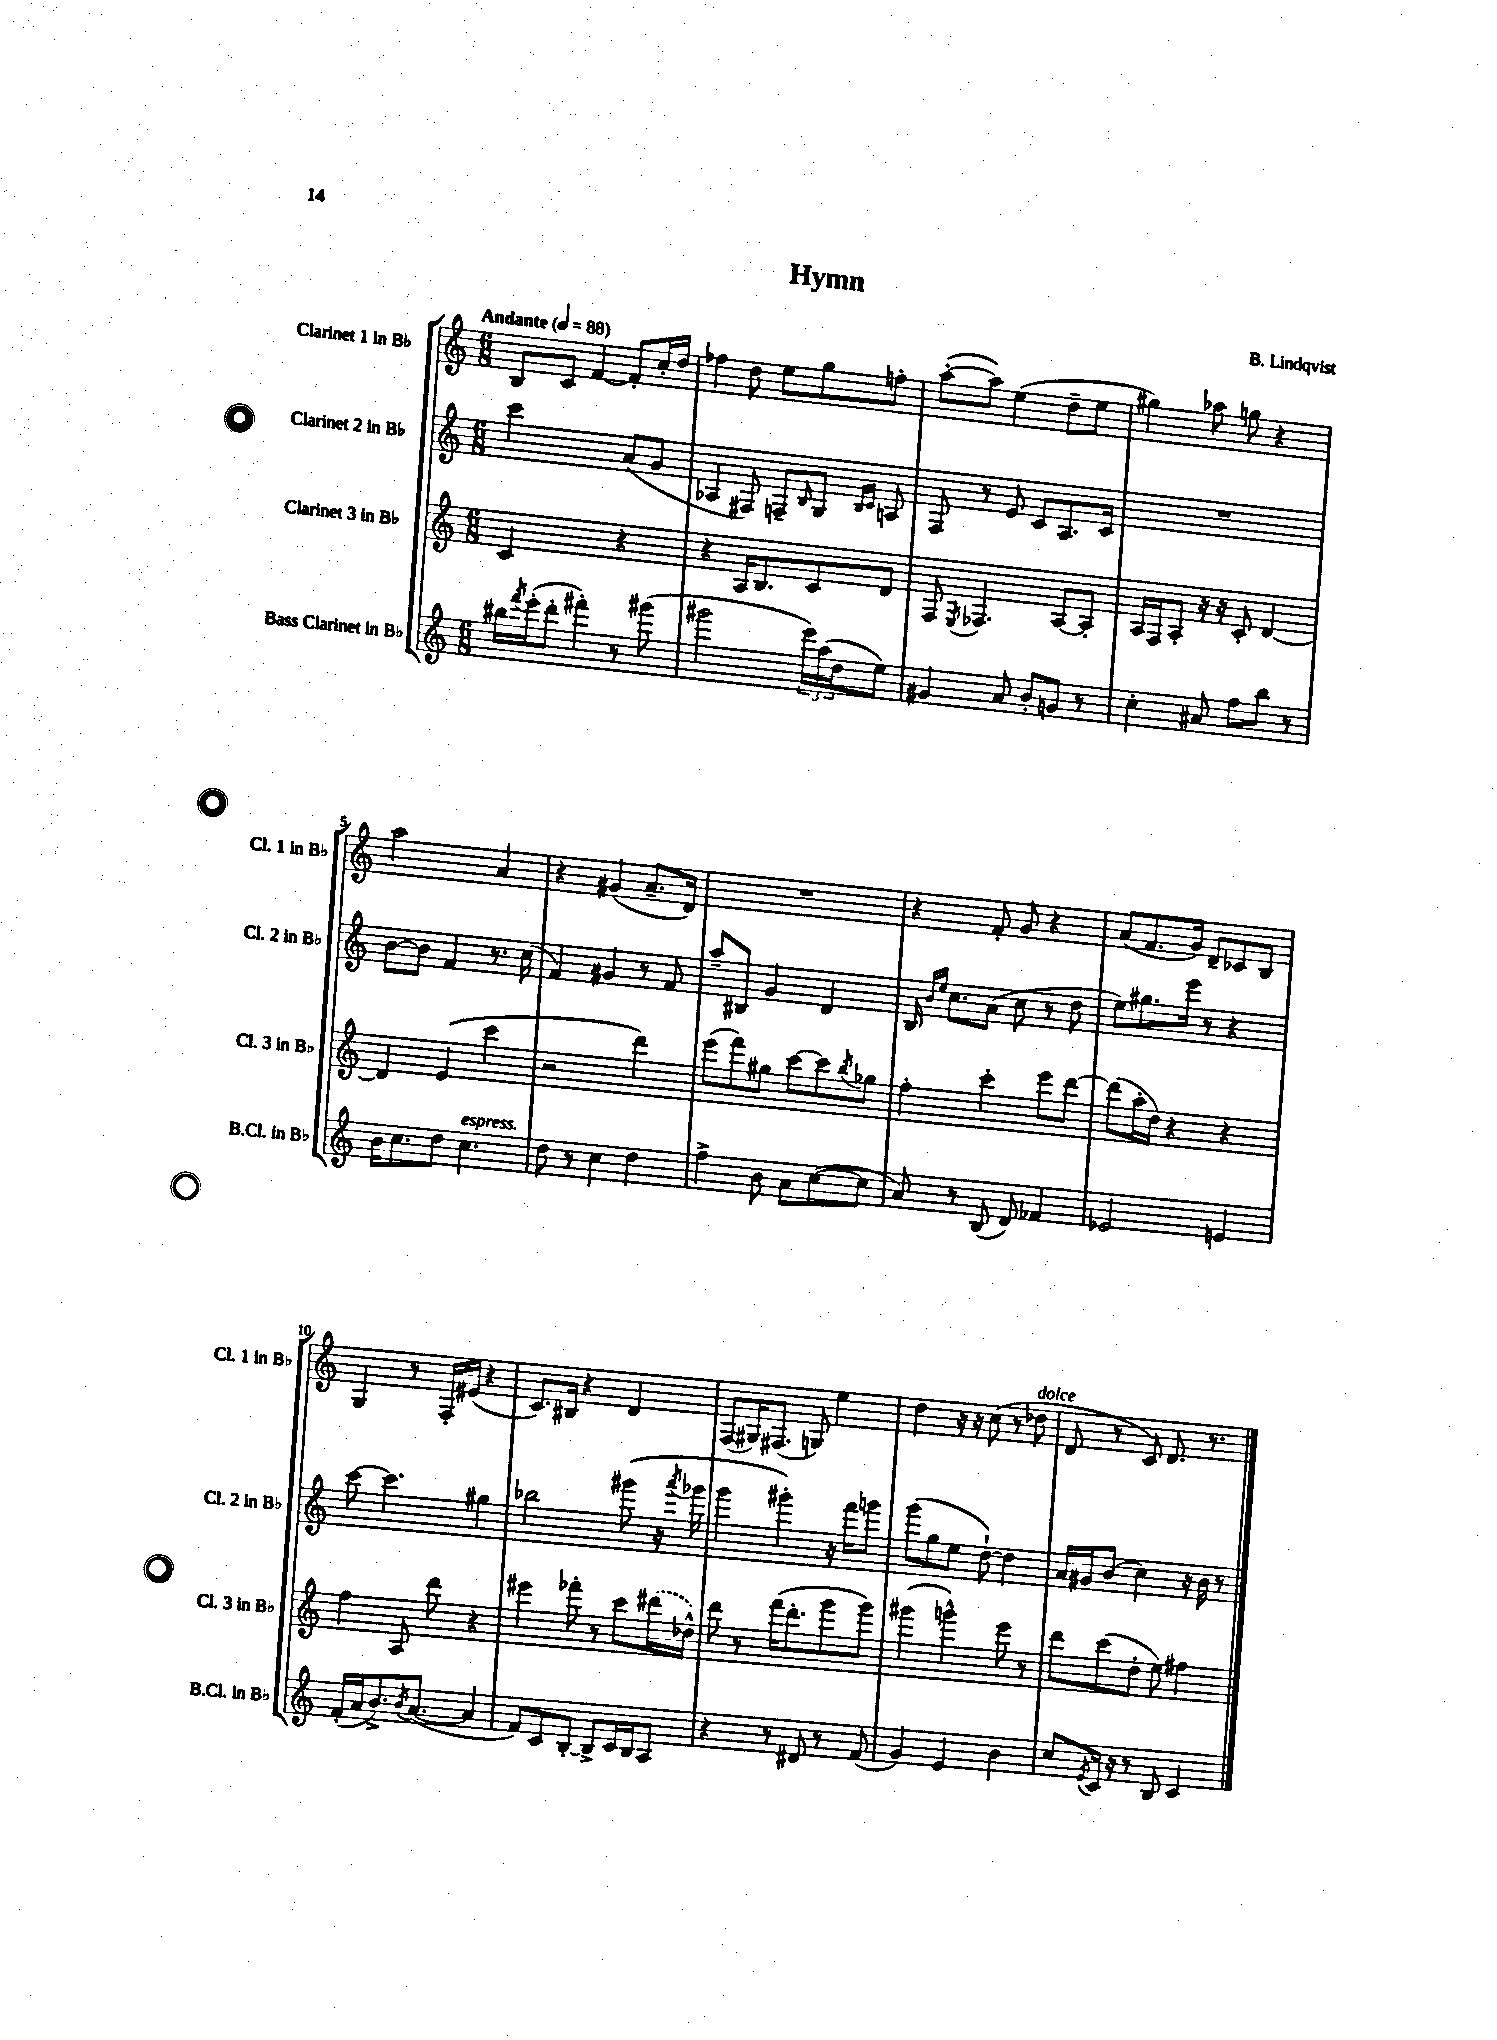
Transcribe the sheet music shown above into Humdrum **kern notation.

**kern	**kern	**kern	**kern
*part4	*part3	*part2	*part1
*staff4	*staff3	*staff2	*staff1
*I"Bass Clarinet in B♭	*I"Clarinet 3 in B♭	*I"Clarinet 2 in B♭	*I"Clarinet 1 in B♭
*I'B.Cl. in B♭	*I'Cl. 3 in B♭	*I'Cl. 2 in B♭	*I'Cl. 1 in B♭
*clefG2	*clefG2	*clefG2	*clefG2
*k[]	*k[]	*k[]	*k[]
*M6/8	*M6/8	*M6/8	*M6/8
*MM88	*MM88	*MM88	*MM88
=1	=1	=1	=1
!	!	!	!LO:TX:a:B:t=Andante
16bb#X\LL	2c/	2ccc\	8B/L
8qfff/	.	.	.
(16eee'\J	.	.	.
8ddd'\J	.	.	8c/J
4fff#X'\)	.	.	[4f/
8r	4r	(8a/L	8f'/L]
(8ggg#X\	.	8g/J	16cc'/L
.	.	.	16dd/JJ
=2	=2	=2	=2
2ggg#X\	4r	4A-X/	4ff-X\
.	16A/KL	8F#X/)	8dd\
.	8.B/	.	.
.	.	8Fn~/L	8ee\L
.	.	16qqB/	.
24eee\LL)	8c/	8G/J	8gg\
(24aa\	.	.	.
24dd\J	.	.	.
.	.	16qqB/LL	.
.	.	16qqc/JJ	.
8ee\J)	8d/J	8An/	8ffn'\J
=3	=3	=3	=3
4g#X/	8F/	8F/	([8aa'\L
.	8qE/	.	.
.	4.F-X/	8r	8aa\J])
8a/	.	8e/	(4ee\
8b'/L	.	8c/L	.
8gn/J	[8A/L	8.A/	8dd~\L
8r	8A'/J]	.	8ee\J
.	.	16c/Jk	.
=4	=4	=4	=4
4cc'\	16A/LL	2.r	4gg#X\)
.	16F/J	.	.
.	8A'/J	.	.
8a#X/	16r	.	8aa-X\
.	16r	.	.
8ff\L	8c'/	.	8ggn\
8bb\J	[4d/	.	4r
8r	.	.	.
!!LO:LB:g=z
=5	=5	=5	=5
16b\KL	4d/]	[8b\L	2aa\
8.cc\	.	.	.
.	.	8b\J]	.
8dd\J	(4e/	4f/	.
!LO:TX:a:i:t=espress.	!	!	!
4.cc\	.	.	.
.	4ccc\	8.r	4a/
.	.	(16cc\	.
=6	=6	=6	=6
8dd\	2r	4f/)	4r
8r	.	.	.
4cc\	.	4g#X/	(4g#X/
4dd\	4ddd\)	8r	8.a~/L
.	.	8f/	.
.	.	.	16d/Jk)
=7	=7	=7	=7
4ff^\	(8eee\L	8aa~/L	2.r
.	8fff\)	8B#X/J	.
8b\	8gg#X\J	4g/	.
8a\L	[8ccc\L	.	.
([8cc\	8ccc\]	4d/	.
.	8qbb/	.	.
8cc\J]	8gg-X\J	.	.
=8	=8	=8	=8
8a/)	4ff'\	16B/	4r
.	.	16qqb/LL	.
.	.	16qqee/JJ	.
.	.	8.cc\L	.
8r	.	.	.
(8B/	4ccc'\	(8a\J	8f'/
8d/)	.	8cc\	8g/
4f-X/	8eee\L	8r	4r
.	[8ddd\J	8dd\	.
=9	=9	=9	=9
2e-X/	(8ddd\L]	8ee\L)	(8a/L
.	16aa'\L	8.gg#X\	8.f/
.	16dd\JJ)	.	.
.	4r	.	.
.	.	16eee\Jk	16g/Jk)
.	.	8r	8d~/L
4en/	4r	4r	8c-X/
.	.	.	8B/J
!!LO:LB:g=z
=10	=10	=10	=10
(16f'/LL	4ff\	[8ccc\	4G/
16a/J	.	.	.
8.b^/)	.	4.ccc\]	.
.	8A/	.	8r
8qb/	.	.	.
([8.a/J	.	.	.
.	8ddd\	.	16F'/LL
.	.	.	(16e#X/JJ
4a/]	4r	4gg#X\	4r
=11	=11	=11	=11
8f/L)	4eee#X\	2bb-X\	8.c/L)
8c/	.	.	.
.	.	.	16B#X/Jk
[8B'/J	8fff-X'\	.	4r
8B^/L]	8r	.	.
16c/L	8ccc\L	(8ggg#X\	4d/
16B/J	.	.	.
8A/J	(16ddd#X\L	16r	.
.	.	8qaaa/	.
.	16dd-X^^\JJ)	16ggg-X\	.
=12	=12	=12	=12
4r	8ddd\	4ggg\	(8F/L
.	8r	.	16G#X/K)
.	.	.	(8.F#X/J
8r	(16fff\KL	4ggg#X'\)	.
.	8.ddd'\	.	.
8d#X/	.	.	8Gn/)
8r	8ggg\	16r	4ee\
.	.	16fff\KL	.
(8f/	8ggg\J)	8gggn\J	.
=13	=13	=13	=13
4g/)	(4ggg#X\	(8ggg\L	4dd\
.	.	8gg\	.
4e/	4gggn^^\)	8ee\J	16r
.	.	.	16r
.	.	[8dd`\)	(8cc\
4b\	8eee\	4dd\]	8r
!	!	!	!LO:TX:a:i:t=dolce
.	8r	.	8dd-X\
=14	=14	=14	=14
8cc/L	8ddd\L	16a/LL	8d/
.	.	16g#X/J	.
8qe/	.	.	.
16c/Jk	(8ccc\	(8b/J	8r
16r	.	.	.
8r	8dd'\J	4cc\)	8c/)
8B/	8ee\)	.	8.d/
4c/	4ff#X\	16r	.
.	.	16b\	8.r
.	.	8r	.
==	==	==	==
*-	*-	*-	*-
